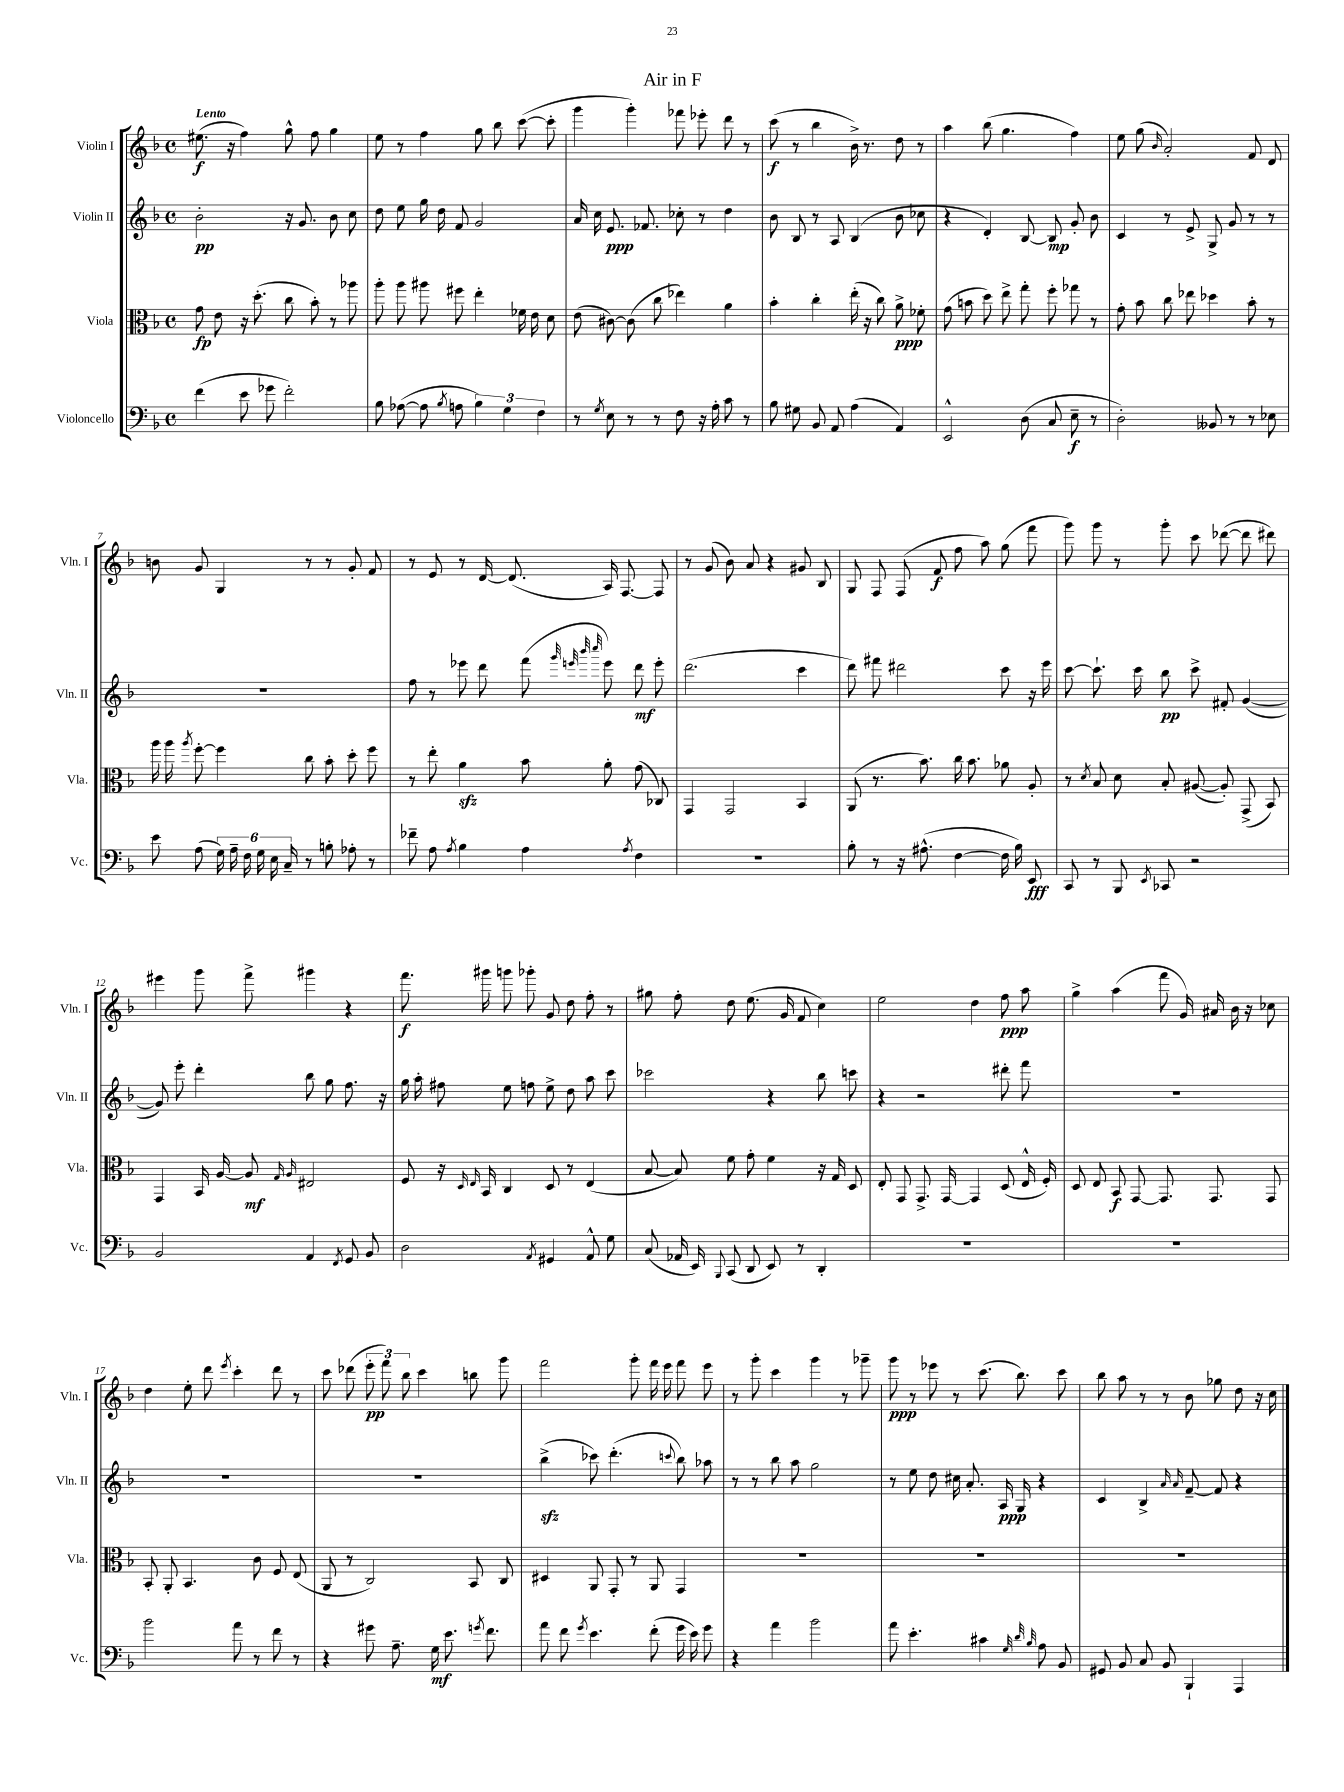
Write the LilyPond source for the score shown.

\header { title = "Air in F" }
<<
\new StaffGroup <<
\new Staff = "s0" \with { instrumentName = "Violin I" shortInstrumentName = "Vln. I" } {
    \clef treble \key f \major \defaultTimeSignature \time 4/4 \tempo "Lento"
    \autoBeamOff eis''8.\f( r16 f''4) g''8-^ f''8 g''4 |
    e''8 r8 f''4 g''8 bes''8 c'''8~( c'''8-. |
    g'''4 g'''4-.) fes'''8 ees'''8-. d'''8 r8 |
    c'''8\f( r8 bes''4 bes'16->) r8. d''8 r8 |
    a''4 bes''8( g''4. f''4) |
    e''8 g''8( \grace { bes'16 } a'2-.) f'8 d'8 |
    b'8 g'8 g4 r8 r8 g'8-. f'8 |
    r8 e'8 r8 d'16~ d'8.( a16) f8.~ f8 |
    r8 g'8( bes'8) a'8 r4 gis'8 bes8 |
    g8 f8 f8( f'8\f f''8 a''8) g''8( f'''8 |
    g'''8) g'''8 r8 g'''8-. c'''8 des'''8~( des'''8 dis'''8) |
    eis'''4 g'''8 f'''8-> gis'''4 r4 |
    f'''8.\f gis'''16 g'''8 ges'''8-. g'8 d''8 f''8-. r8 |
    gis''8 f''8-. d''8 e''8.( g'16 f'8 c''4) |
    e''2 d''4 f''8\ppp a''8 |
    g''4-> a''4( f'''8 g'16) ais'16 bes'16 r16 ces''8 |
    d''4 e''8-. d'''8 \acciaccatura { e'''8 } c'''4-. d'''8 r8 |
    c'''8 des'''8( \tuplet 3/2 { e'''8-.\pp f'''8) bes''8 } c'''4 b''8 g'''8 |
    f'''2 g'''8-. f'''16 e'''16 f'''8 e'''8 |
    r8 g'''8-. c'''4 g'''4 r8 ges'''8-- |
    g'''8\ppp r8 ees'''8 r8 c'''8.( bes''8.) c'''8 |
    bes''8 a''8 r8 r8 bes'8 ges''8 d''8 r16 c''16 \bar "|." |
}
\new Staff = "s1" \with { instrumentName = "Violin II" shortInstrumentName = "Vln. II" } {
    \clef treble \key f \major \defaultTimeSignature \time 4/4
    \autoBeamOff bes'2-.\pp r16 g'8. bes'8 c''8 |
    d''8 e''8 g''16 d''16 f'8 g'2 |
    a'16 c''16 e'8.\ppp fes'8. ces''8-. r8 d''4 |
    bes'8 bes8 r8 a8 bes4( bes'8 ces''8 |
    r4 d'4-.) bes8~ bes8\mp g'8-. bes'8 |
    c'4 r8 e'8-> g8-> g'8 r8 r8 |
    R1 |
    f''8 r8 ees'''8 d'''8 f'''8( \grace { g'''32 e'''32 bes'''32 c''''32 } e'''8) d'''8\mf e'''8-. |
    d'''2.( c'''4 |
    d'''8) fis'''8 dis'''2 c'''8 r16 e'''16 |
    c'''8~ c'''8.-! c'''16 bes''8\pp c'''8-> fis'8-. g'4~( |
    g'8) e'''8-. d'''4-. bes''8 g''8 f''8. r16 |
    g''16 a''16-. fis''8 e''8 f''8 e''8-> d''8 a''8 c'''8 |
    ces'''2 r4 bes''8 c'''8 |
    r4 r2 dis'''8-. f'''8 |
    R1 |
    R1 |
    R1 |
    bes''4->\sfz( ces'''8) d'''4.-.( \appoggiatura { c'''8 } bes''8) aes''8 |
    r8 r8 bes''8 a''8 g''2 |
    r8 e''8 d''8 cis''16 a'8.-. a16\ppp g16 r4 |
    c'4 bes4-> \grace { a'16 a'16 } f'8~-- f'8 r4 \bar "|." |
}
\new Staff = "s2" \with { instrumentName = "Viola" shortInstrumentName = "Vla." } {
    \clef alto \key f \major \defaultTimeSignature \time 4/4
    \autoBeamOff g'8\fp e'8 r16 d''8.-.( c''8 bes'8-.) r8 aes''8 |
    a''8-. a''8 ais''8 fis''8 e''4-. fes'16 e'16 d'8 |
    e'8( cis'8~) cis'8( c''8 ees''4) a'4 |
    bes'4-. c''4-. e''16-.( r16 c''8) a'8->\ppp fes'8-. |
    g'8( b'8 d''8) e''8-> g''8-. f''8-. ges''8 r8 |
    g'8-. bes'8 c''8 ees''8 des''4 bes'8-. r8 |
    a''16 a''16 \acciaccatura { a''8 } f''8~-. f''4 c''8 bes'8-. d''8-. f''8 |
    r8 e''8-. a'4\sfz bes'8 a'8-. g'8( ces8) |
    g,4 g,2 bes,4 |
    a,8( r8. bes'8.) c''16 bes'8. aes'8 a8-. |
    r8 \acciaccatura { d'8 } bes8 d'8 bes8-. ais8~( ais8-.) g,8->( bes,8) |
    g,4 bes,16 a16~ a8\mf \grace { g16 a16 } eis2 |
    f8 r16 \grace { d16 e16 } bes,16 c4 d8 r8 e4( |
    bes8~ bes8) f'8 g'8-. f'4 r16 g16 d8 |
    e8-. g,8 g,8.-> g,16~ g,4 d8( e16-^ f16-.) |
    d8 e8 bes,8\f g,8~ g,8. g,8. g,8 |
    bes,8-. a,8-. bes,4. c'8 f8 e8( |
    a,8 r8 c2) bes,8 c8 |
    dis4 a,8 g,8-. r8 a,8 g,4 |
    R1 |
    R1 |
    R1 \bar "|." |
}
\new Staff = "s3" \with { instrumentName = "Violoncello" shortInstrumentName = "Vc." } {
    \clef bass \key f \major \defaultTimeSignature \time 4/4
    \autoBeamOff f'4( e'8 ges'8 f'2-.) |
    bes8 aes8~( aes8 \acciaccatura { bes8 } a8 \tuplet 3/2 { bes4) g4 f4 } |
    r8 \acciaccatura { g8 } e8 r8 r8 f8 r16 a16-. c'8 r8 |
    bes8 gis8 bes,8 a,8 a4( a,4) |
    e,2-^ d8( c8 e8--\f r8 |
    d2-.) beses,8 r8 r8 ees8 |
    e'8 a8( \tuplet 6/4 { g16) a16-- f16 g16 e16 c16-- } r8 b8-. aes8-. r8 |
    fes'8-- a8 \acciaccatura { a8 } bes4 a4 \acciaccatura { a8 } f4 |
    R1 |
    bes8-. r8 r16 ais8.-^( f4~ f16 bes16) e,8\fff |
    c,8 r8 bes,,8 \acciaccatura { e,8 } ces,8 r2 |
    bes,2 a,4 \acciaccatura { f,8 } g,8 bes,8 |
    d2 \acciaccatura { a,8 } gis,4 a,8-^ g8 |
    c8( aes,16 e,16) \appoggiatura { bes,,8 } c,8( d,8 e,8) r8 d,4-. |
    R1 |
    R1 |
    bes'2 a'8 r8 f'8 r8 |
    r4 gis'8 a8.-- g16\mf e'8. \acciaccatura { g'8 } f'8. |
    a'8 f'8 \acciaccatura { g'8 } e'4. f'8-.( g'16 e'16) g'8 |
    r4 a'4 bes'2 |
    a'8 e'4.-. cis'4 \grace { g32 d'32 bes32 } a8 bes,8 |
    gis,8 bes,8 c8 bes,8 bes,,4-! a,,4 \bar "|." |
}
>>
>>
